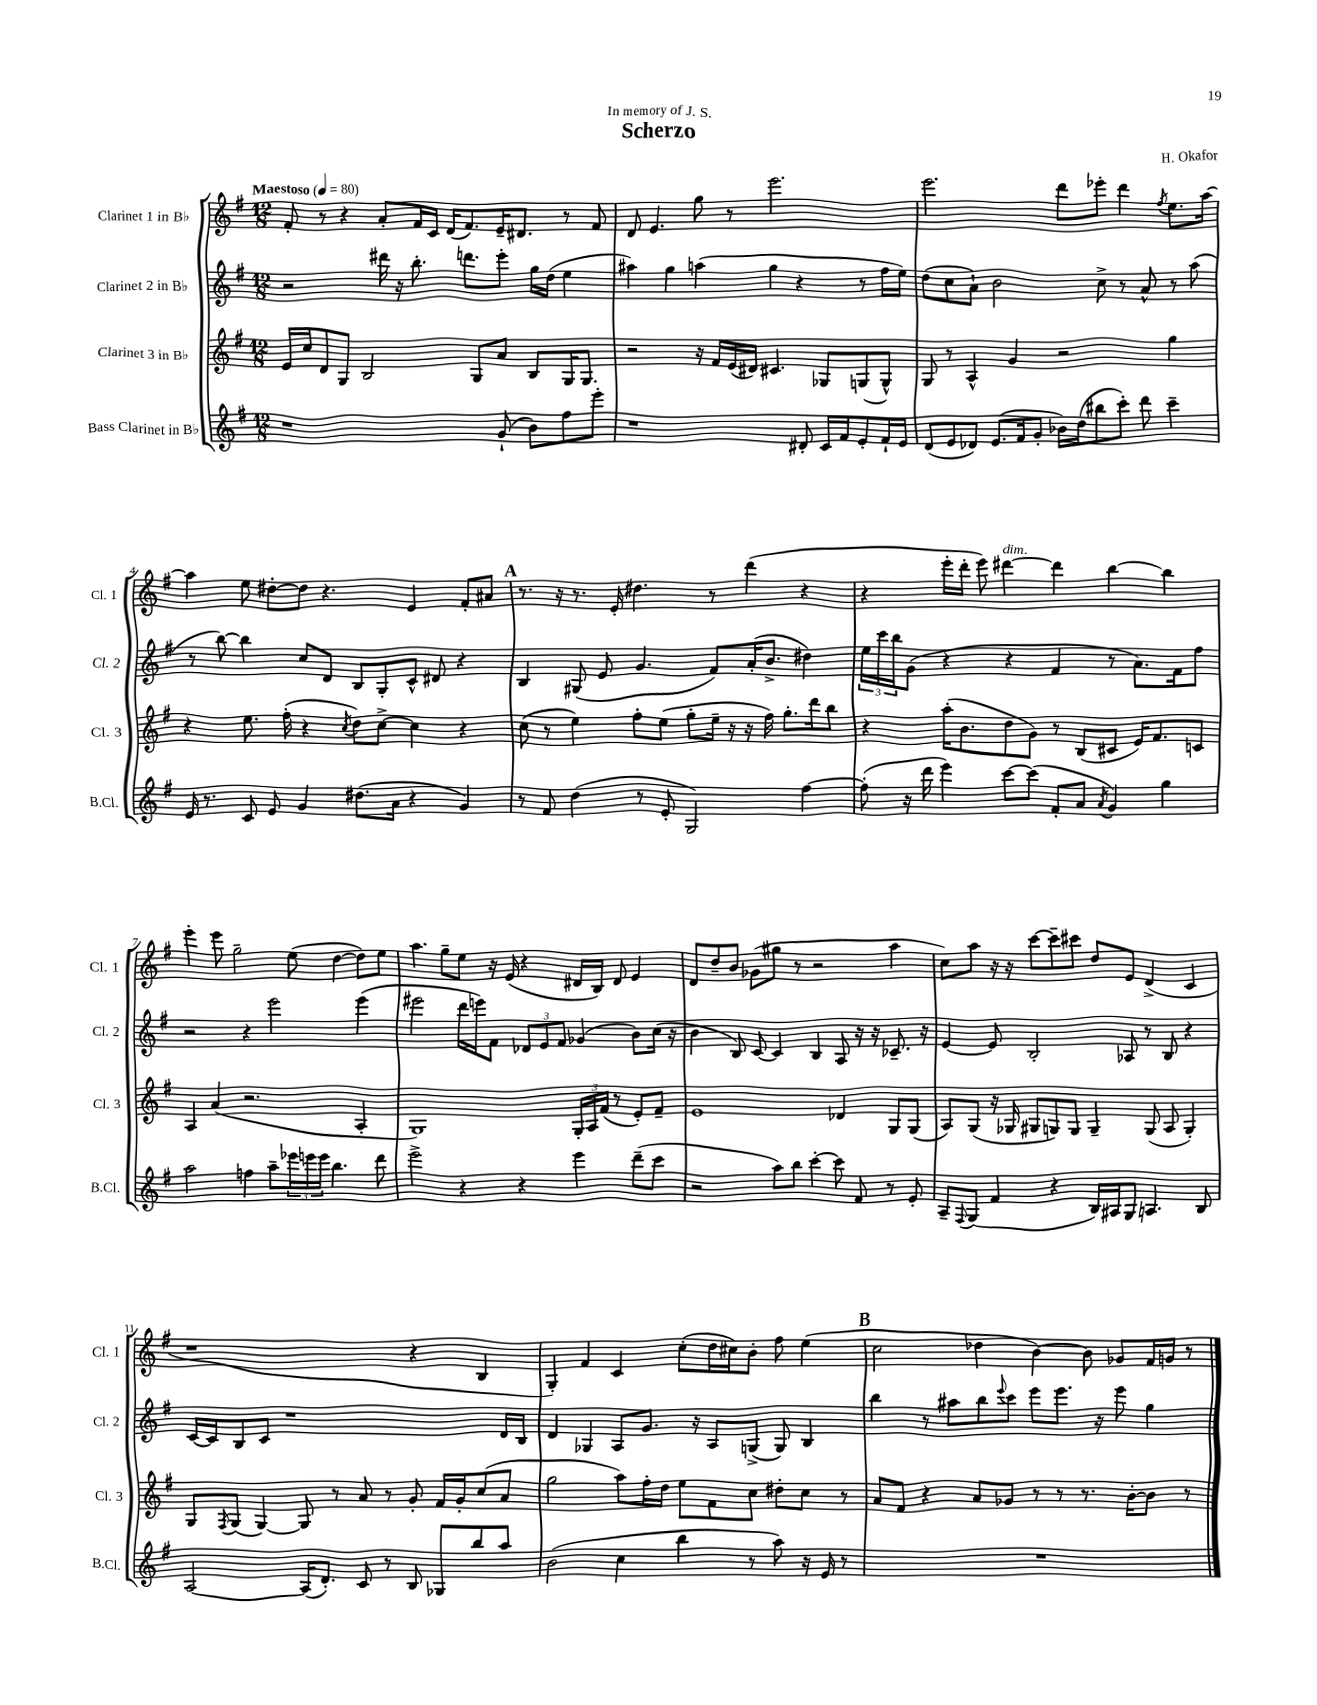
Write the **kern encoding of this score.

**kern	**kern	**kern	**kern
*part4	*part3	*part2	*part1
*staff4	*staff3	*staff2	*staff1
*I"Bass Clarinet in B♭	*I"Clarinet 3 in B♭	*I"Clarinet 2 in B♭	*I"Clarinet 1 in B♭
*I'B.Cl.	*I'Cl. 3	*I'Cl. 2	*I'Cl. 1
*clefG2	*clefG2	*clefG2	*clefG2
*k[f#]	*k[f#]	*k[f#]	*k[f#]
*M12/8	*M12/8	*M12/8	*M12/8
*MM80	*MM80	*MM80	*MM80
=1	=1	=1	=1
!	!	!	!LO:TX:a:B:t=Maestoso
1r	16e/LL	2r	8f#'/
.	16cc/J	.	.
.	8d/	.	8r
.	8G/J	.	4r
.	2B/	.	.
.	.	16ddd#X\	8a'/L
.	.	16r	.
.	.	8.bb'\	16f#/L
.	.	.	16c/JJ
.	.	.	(16d/KL
.	.	8.dddn\L	8.f#/)
.	8G/L	.	.
(8g`/	8a/J	8eee'\J	16e~/K
.	.	.	8.d#X/J
8b\L)	8B/L	16gg\LL	.
.	.	(16dd\JJ	.
8ff#\	16G/K	4ee\	8r
.	8.G/J	.	.
8eee'\J	.	.	8f#/
=2	=2	=2	=2
1r	2r	4aa#X\)	8d/
.	.	.	4.e/
.	.	4gg\	.
.	16r	(4aan\	8gg\
.	16f#/LL	.	.
.	(16e/	.	8r
.	16d#X/JJ)	.	.
.	4.c#X/	4gg\	2.eee\
8d#X'/	.	4r	.
16c/LL	8G-X/L	.	.
16f#/J	.	.	.
8e'/	(8Gn/	8r	.
16f#`/L	8G^^/J)	16ff#\LL	.
16e/JJ	.	16ee\JJ)	.
=3	=3	=3	=3
(8d/L	8G/	(8dd\L	2.eee\
8e/	8r	8cc\	.
8d-X/J)	4A^^/	8a`\J)	.
(8.e/L	.	2b\	.
.	4g/	.	.
16f#/k	.	.	.
8g'/J	.	.	.
16b-X\LL)	2r	.	8ddd\L
(16dd\J	.	.	.
8bb#X\	.	8cc^\	8eee-X'\J
8ccc'\J)	.	8r	4ddd\
8ddd\	.	8a^^/	.
.	.	.	8qff#/
4ccc~\	4gg\	8r	8.ee\L
.	.	(8aa\	.
.	.	.	[16aa\Jk
!!LO:LB:g=z
=4	=4	=4	=4
16e/	4r	8r	4aa\]
8.r	.	.	.
.	.	[8bb\)	.
8c/	8.ee\	4bb\]	8ee\
8e/	.	.	[8dd#X'\L
.	(16ff#'\	.	.
4g/	4r	8cc/L	8dd#\J]
.	.	8d/J	4.r
.	8qcc/	.	.
(8.dd#X\L	8dd\L)	8B/L	.
.	[8cc^\J	8G'/	.
16a\Jk	.	.	.
4r	4cc\]	8c^^/J	4e/
.	.	8d#X/	.
4g/)	4r	4r	8f#'/L
.	.	.	8a#X/J
!!LO:REH:place=s1:t=A
=5	=5	=5	=5
8r	(8cc\	4B/	8.r
8f#/	8r	.	.
.	.	.	16r
(4dd\	4ee\)	(8G#X/	8.r
.	.	8e/	.
.	.	.	16e'/
8r	8ff#'\L	4.g/	4.dd#X\
8e'/	(8ee\J	.	.
2G/)	8gg'\L	.	.
.	16ee~\Jk	8f#/L)	8r
.	16r	.	.
.	16r	(16a'/K	(4ddd\
.	16ff#\)	8.b^/J	.
.	8.gg'\L	.	.
[4ff#\	.	4dd#X\)	4r
.	16ddd\k	.	.
.	8bb\J	.	.
=6	=6	=6	=6
(8ff#'\]	4r	24ee\LL	4r
.	.	24ccc\	.
.	.	24bb\J	.
16r	.	(8g\J	.
16ddd\	.	.	.
4eee\)	(16aa'\KL	4r	16eee'\LL
.	8.b\	.	16ddd'\JJ
.	.	.	8eee\)
!	!	!	!LO:TX:a:i:t=dim.
[8ccc\L	8dd\	4r	[4ddd#X\
(8ccc\J]	8g\J)	.	.
8f#'/L	8r	4f#/	4ddd#\]
8a/J	(8B/L	.	.
8qa/	.	.	.
4g/)	8c#X/J	8r	[4bb\
.	16e/KL)	8.a\L)	.
.	8.f#/	.	.
4gg\	.	.	4bb\]
.	.	16f#\k	.
.	8cn/J	8ff#\J	.
!!LO:LB:g=z
=7	=7	=7	=7
2aa\	4A/	2r	4eee'\
.	(4a/	.	8eee\
.	.	.	2gg~\
4ffn\	2.r	4r	.
8aa~\L	.	2eee\	.
24eee-X\L	.	.	(8ee\
24eeen\	.	.	.
24eee\JJ	.	.	.
4.bb\	.	.	[4dd\
.	4A'/	(4eee\	8dd\L])
8ddd\	.	.	8ee\J
=8	=8	=8	=8
2eee^\	1G)	2eee#X\	4.aa\
.	.	.	8gg~\L
4r	.	16ddd\LL	8ee\J
.	.	16eeen\J)	.
.	.	8f#\J	16r
.	.	.	(16e/
4r	.	12d-X/L	4r
.	.	12e/	.
.	.	12f#/J	.
4eee\	24G'/LL	(4g-X/	16d#X/LL
.	24A/	.	.
.	.	.	16B/JJ)
.	(24f#/JJ	.	.
.	8r	.	8d#/
(8ddd~\L	8e'/L)	8b\L)	4e/
8ccc\J	8f#~/J	(16cc\Jk	.
.	.	16r	.
=9	=9	=9	=9
2r	1e	4b\	8d/L
.	.	.	8dd~/
.	.	8B/)	8b/J
.	.	[8c/	(8g-X\L
8aa\L)	.	4c/]	8gg#X\J
8bb\J	.	.	8r
[4ccc'\	.	4B/	2r
8ccc\]	4d-X/	8A/	.
8f#/	.	16r	.
.	.	16r	.
8r	8G/L	8.c-X~/	4aa\
8e'/	(8G/J	.	.
.	.	16r	.
=10	=10	=10	=10
8A~/L	8A/L)	[4e/	8cc\L)
8qqF#/	.	.	.
(8G/J	(8G/J	.	8aa\J
4f#/	16r	8e/]	16r
.	16G-X/	.	16r
.	8G#X/L	2B'/	[8ccc\L
4r	8Gn/)	.	8ccc~\]
.	8G/J	.	8ccc#X\J
16B/LL)	4G~/	.	8dd/L
16A#X/J	.	.	.
8G/J	.	8A-X/	8e/J
4.An/	(8G/	8r	(4d^/
.	8A/	8B/	.
.	4G'/)	4r	4c/
8B/	.	.	.
!!LO:LB:g=z
=11	=11	=11	=11
[2A/	8G/L	[16c/LL	1r
.	.	16c/J]	.
.	8qF#/	.	.
.	(8G/J	8B/	.
.	[4G/)	8c/J	.
.	.	1r	.
(16A/KL]	8G/]	.	.
8.d'/J)	.	.	.
.	8r	.	.
8c/	8a/	.	.
8r	8r	.	.
8B/	8g'/	.	4r
8G-X/L	16f#/LL	.	.
.	16g'/J	.	.
8bb/	(8cc/	.	4B/
8aa/J	8a/J	16d/LL	.
.	.	16B/JJ	.
=12	=12	=12	=12
(2b\	2gg\	4d/	4G'/)
.	.	4G-X/	4f#/
4cc\	8aa\L)	8A/L	4c/
.	16ff#'\L	8.g/J	.
.	16dd\JJ	.	.
4bb\	8ee\L	.	(8cc'\L
.	.	16r	.
.	8f#\	8A/L	16dd\L
.	.	.	16cc#X\J)
8r	8cc\J	(8Gn^/J	8b'\J
8aa\)	8dd#X'\L	8G/)	8ff#\
16r	8cc\J	4B/	(4ee\
16e/	.	.	.
8r	8r	.	.
!!LO:REH:place=s1:t=B
=13	=13	=13	=13
1.r	8a/L	4bb\	2cc\
.	8f#/J	.	.
.	4r	8r	.
.	.	8aa#X\L	.
.	8a/L	8bb\	4dd-X\
.	.	8qqeee/	.
.	8g-X/J	8ccc\J	.
.	8r	8eee\L	[4b\)
.	8r	8.eee\J	.
.	8.r	.	8b\]
.	.	16r	.
.	.	8eee\	8g-X/L
.	[16b'\KL	.	.
.	8b\J]	4gg\	16f#/L
.	.	.	16gn/JJ
.	8r	.	8r
==	==	==	==
*-	*-	*-	*-
